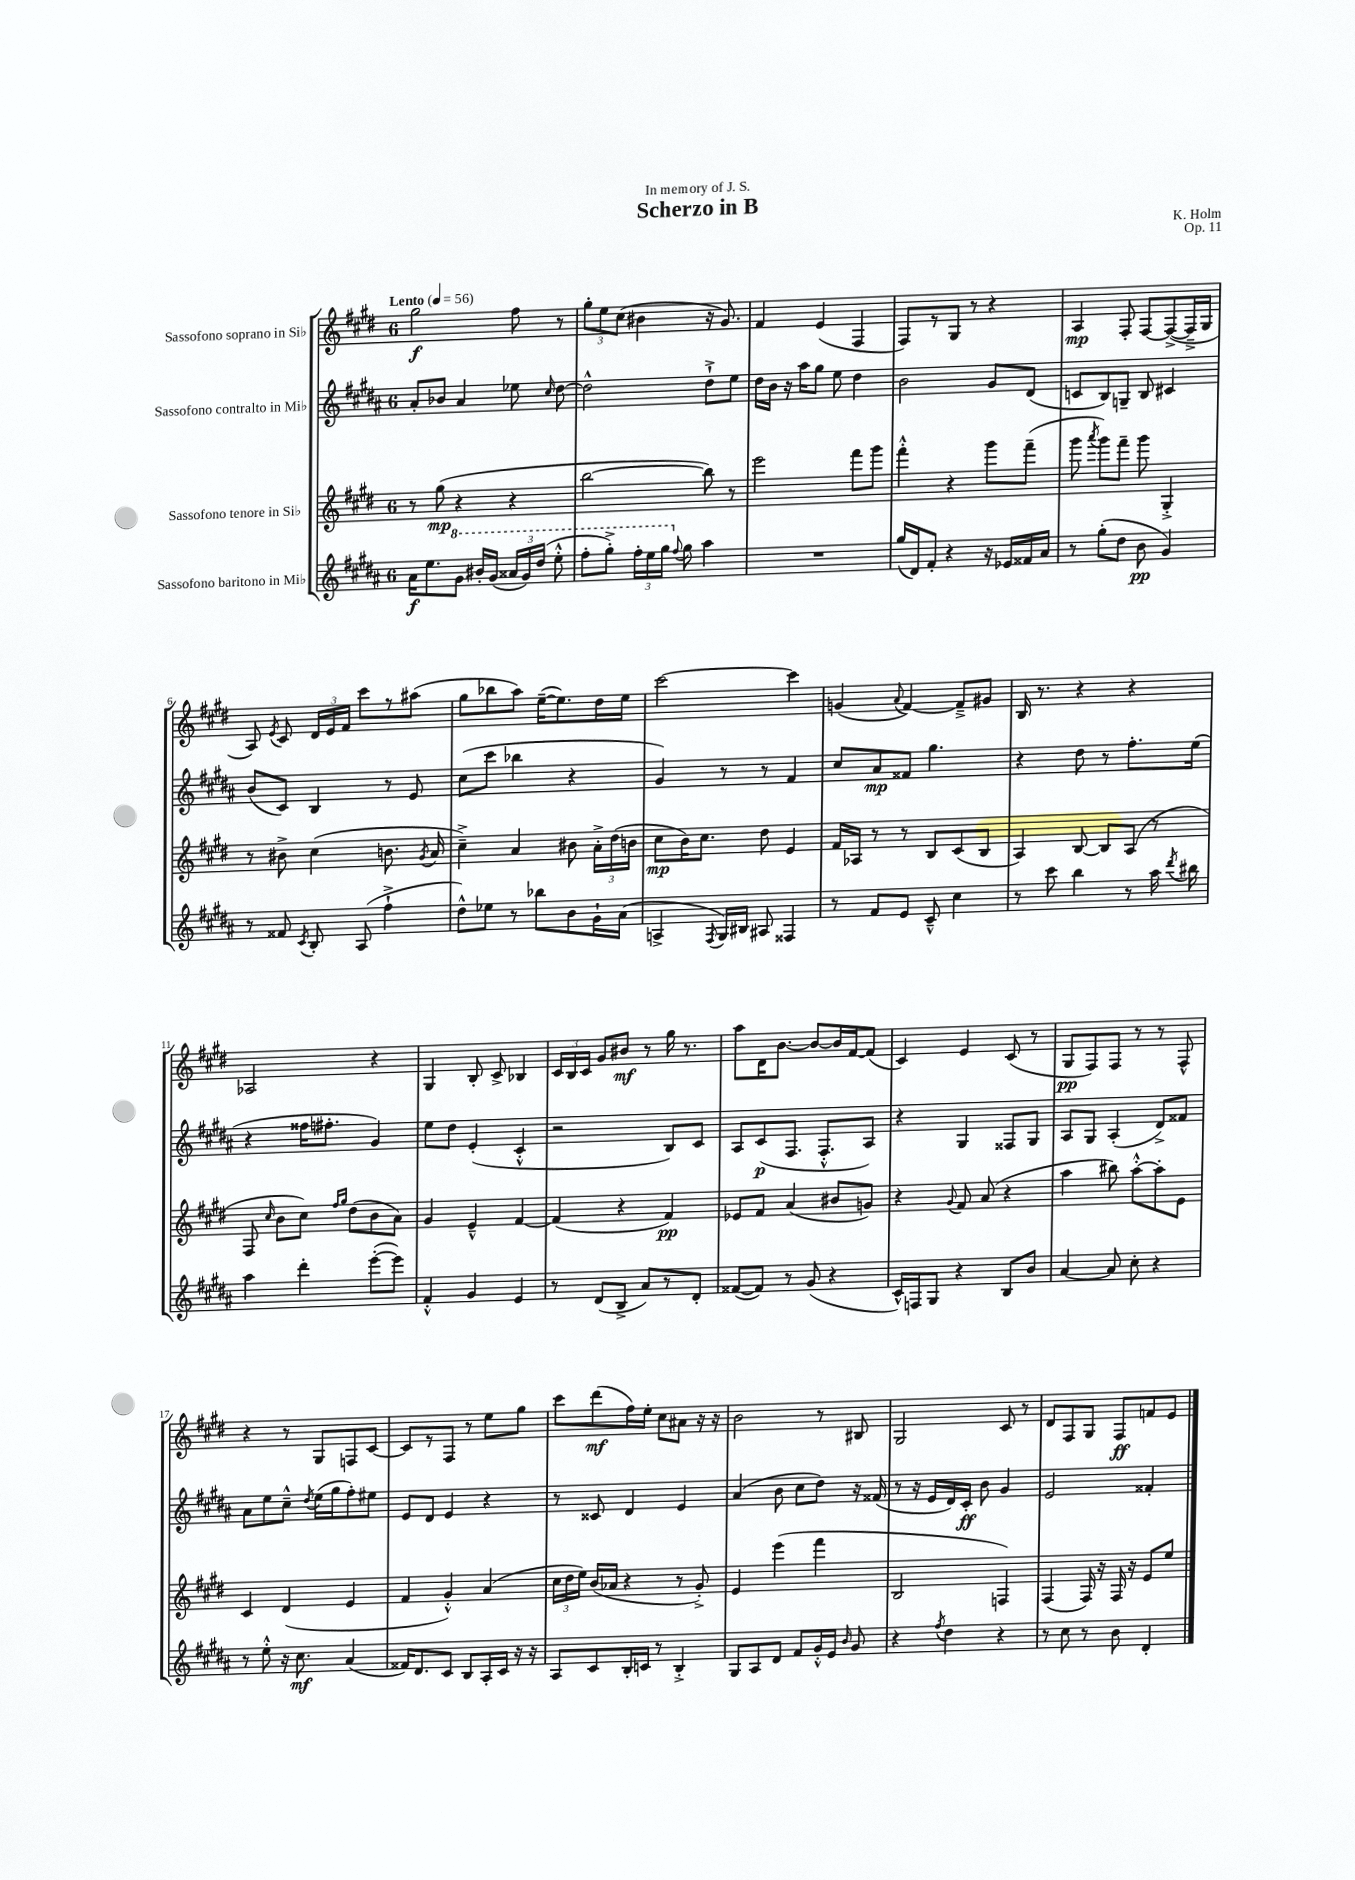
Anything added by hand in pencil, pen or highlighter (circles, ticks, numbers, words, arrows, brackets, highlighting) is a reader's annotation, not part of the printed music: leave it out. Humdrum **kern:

**kern	**kern	**kern	**kern
*staff4	*staff3	*staff2	*staff1
*clefG2	*clefG2	*clefG2	*clefG2
*k[f#c#g#d#a#]	*k[f#c#g#d#]	*k[f#c#g#d#a#]	*k[f#c#g#d#]
*M6/8	*M6/8	*M6/8	*M6/8
*MM56	*MM56	*MM56	*MM56
16a#\LK	8r	8a#'/L	2gg#\
8.ee\	.	.	.
.	(8gg#\	8b-/J	.
8gg#\J	4r	4a#/	.
16bb#'/LL	.	.	.
(16gg#/JJ	.	.	.
24aa##/LL	4r	8ee-\	8ff#\
24gg#/)	.	.	.
(24ddd#/JJ	.	.	.
.	.	16qqcc#/	.
8eee'^^\	.	[8dd#\	8r
=	=	=	=
8fff#'\L	[2bb\	2dd#^^\]	12gg#'\L
.	.	.	12ee\
8ggg#'^\J)	.	.	.
.	.	.	(12cc#\J
24fff#'\LL	.	.	4b#\
24eee\	.	.	.
24ggg#\JJ	.	.	.
8qqff#/	.	.	.
8gg#\	.	.	.
4aa#\	8bb\])	8dd#`^\L	16r
.	.	.	8.g#/)
.	8r	8ee\J	.
=	=	=	=
2.r	2eee\	16dd#\LL	4f#/
.	.	16b\JJ	.
.	.	16r	.
.	.	16aa#\LK	.
.	.	8gg#\J	(4e/
.	.	8ee\	.
.	8fff#\L	4dd#\	4F#/
.	8ggg#\J	.	.
=	=	=	=
(16gg#/LL	4fff#'^^\	2b\	8F#/L)
16d#/J)	.	.	.
8f#'/J	.	.	8r
4r	4r	.	8G#/J
.	.	.	8r
16r	8ggg#\L	8g#/L	4r
16e-/LL	.	.	.
16f##/	(8fff#~\J	(8d#/J	.
16a#/JJ	.	.	.
=	=	=	=
8r	8ggg#\	8c/L	4A/
.	8qaaa/	.	.
(8gg#'\L	8ggg#\L)	8B/)	.
8dd#\J	8fff#~\J	8G~/J	8F#'/
8b\	8ggg#\	8B/	[8F#/L
4g#/)	4G#'^/	4c#/	(8F#^/_
.	.	.	16F#~^/]L
.	.	.	16G#/JJ
=	=	=	=
8r	8r	(8b/L	8A/)
.	.	.	8qe/
8f##/	8b#^\	8c#/J)	8c#/
8qc#/	.	.	.
8B'/	(4cc#\	4B/	24d#/LL
.	.	.	24e/
.	.	.	24f#/JJ
(8A#/	.	.	8ccc#\L
4ff#`^\	8.b\	8r	8r
.	.	8e/	(8aa#\J
.	8qg#/	.	.
.	16a/	.	.
=	=	=	=
8dd#^^\L)	4cc#~^\)	(8cc#\L	8gg#\L
8ee-\J	.	8ccc#\J	8bb-\
8r	4a/	4bb-\	8aa\J)
8bb-\L	.	.	([16ee~\LK
.	.	.	8.ee\])
8b\	8b#\	4r	.
16g#`\L	24a'^\LL	.	16dd#\L
.	(24dd#\	.	.
(16a#\JJ	.	.	16ee\JJ
.	24b\JJ	.	.
=	=	=	=
4A^/	8cc#\L	4g#/)	[2ccc#\
.	16b\K)	.	.
.	8.cc#\J	.	.
8qF#/	.	.	.
16G#/LL)	.	8r	.
16B#/JJ	.	.	.
8A#/	8dd#\	8r	.
4F##/	4e/	4f#/	4ccc#\]
=	=	=	=
8r	16f#/LL	8cc#/L	(4g/
.	16A-/JJ	.	.
8f#/L	8r	8a#/	.
.	.	.	8qqa/
8e/J	8r	8f##/J	[4f#/)
8c#~^^/	8B/L	4.gg#\	.
4cc#\	(8c#/	.	8f#~^/]L
.	8B/J	.	8g#/J
=	=	=	=
8r	4A/)	4r	16B/
.	.	.	8.r
8ccc#\	.	.	.
4bb\	[8B/	8dd#\	4r
.	8B/]L	8r	.
8r	(8A/J	8.ff#'\L	4r
16aa#\	8r	.	.
8qddd#/	.	.	.
16bb#\	.	(16ee\Jk	.
=	=	=	=
4aa#\	8F#/	4r	2A-/
.	16qqcc#/	.	.
.	8b\L	.	.
4ddd#'\	8cc#\J)	16ff##\LK	.
.	.	8.ff#'\J	.
.	16qqff#/LL	.	.
.	16qqgg#/JJ	.	.
.	(8dd#\L	.	.
([8eee'\L	8b\	4g#/)	4r
8eee\]J)	8a\J)	.	.
=	=	=	=
4f#'^^/	4g#/	8ee\L	4G#/
.	.	8dd#\J	.
4g#/	4e~^^/	(4e'/	8B'/
.	.	.	8c#^/
4e/	[4f#/	4c#'^^/	4B-/
=	=	=	=
8r	(4f#/]	2r	24c#/LL
.	.	.	24B/
.	.	.	24c#/JJ
(8d#/L	.	.	8g#/L
8B^/J	4r	.	8b#/J
8a#/L)	.	.	8r
8r	4f#/)	8B/L)	16gg#\
.	.	.	8.r
8d#'/J	.	8c#/J	.
=	=	=	=
([8f##/L	8e-/L	8A#/L	8aa\L
8f##/]J)	8f#/J	(8c#/	16d#\K
.	.	.	[8.b\J
8r	(4a/	8.F#/J	.
(8g#/	.	.	8b/_L
.	.	8.F#'^^/L	.
4r	8b#/L	.	16b/]L
.	.	.	[16f#/J
.	8g/J)	8A#/J)	(8f#/]J
=	=	=	=
16c#^^/LL)	4r	4r	4c#/)
16F/J	.	.	.
8G#/J	.	.	.
.	8qqg#/	.	.
4r	8f#/	4G#/	4e/
.	(8a/	.	.
8B/L	4r	8F##/L	(8c#/
8b/J	.	8G#/J	8r
=	=	=	=
[4a#/	4aa\	8A#/L	8G#/L
.	.	8G#/J	8F#/)
8a#/]	8bb#\)	(4A#'/	8F#/J
8cc#'\	[8aa'^^\L	.	8r
4r	8aa'\]	8d#^/L)	8r
.	8e\J	8f##/J	8F#^^/
=	=	=	=
8r	4c#/	8a#\L	4r
8ee'^^\	.	8ee\	.
16r	(4d#/	8cc#~^^\J	8r
8.cc#\	.	.	.
.	.	8qdd#/	.
.	.	(16ee\LL	8G#/L
.	.	16gg#\J	.
(4a#/	4e/	8ff#'\)	8F/
.	.	8ee#\J	[8c#/J
=	=	=	=
16f##/LK)	4f#/	8e/L	8c#/]L
8.d#/	.	.	.
.	.	8d#/J	8r
8c#/J	4g#'^^/)	4e/	8F#/J
8B/L	.	.	8r
16A#'/L	(4a/	4r	8ee\L
16c#/JJ	.	.	.
16r	.	.	8gg#\J
16r	.	.	.
=	=	=	=
8A#/L	24cc#\LL	8r	8ccc#\L
.	24dd#\	.	.
.	24ee\JJ)	.	.
8c#/	(16b/LL	8c##/	(8ddd#\
.	16a-/JJ	.	.
16B'/L	4r	4d#/	16ff#\L)
16c/JJ	.	.	16ee'\JJ
8r	.	.	8cc#\L
4B'^/	8r	4e/	8a#\J
.	8g#'^/)	.	16r
.	.	.	16r
=	=	=	=
8G#/L	4e/	(4a#/	2b\
8A#/	.	.	.
8d#/J	(4eee\	8b\	.
8f#/L	.	8cc#\L	.
16g#'^^/L	4fff#\	8dd#\J)	8r
16e/JJ	.	.	.
16qqb/	.	.	.
8g#/	.	16r	8B#/
.	.	(16f##/	.
=	=	=	=
4r	2B/	8r	2G#/
.	.	16r	.
.	.	16e/LL	.
8qff#/	.	.	.
4dd#\	.	16d#/)	.
.	.	16c#'/JJ	.
.	.	8b\	.
4r	4F/)	4g#/	8c#/
.	.	.	8r
=	=	=	=
8r	(4F#/	2e/	8d#/L
8cc#\	.	.	8F#/
8r	16F#/)	.	8G#/J
.	16r	.	.
8b\	16F#/	.	8F#/L
.	16r	.	.
4d#'/	8e/L	4f##'/	8f/
.	8ee/J	.	8e/J
==	==	==	==
*-	*-	*-	*-
